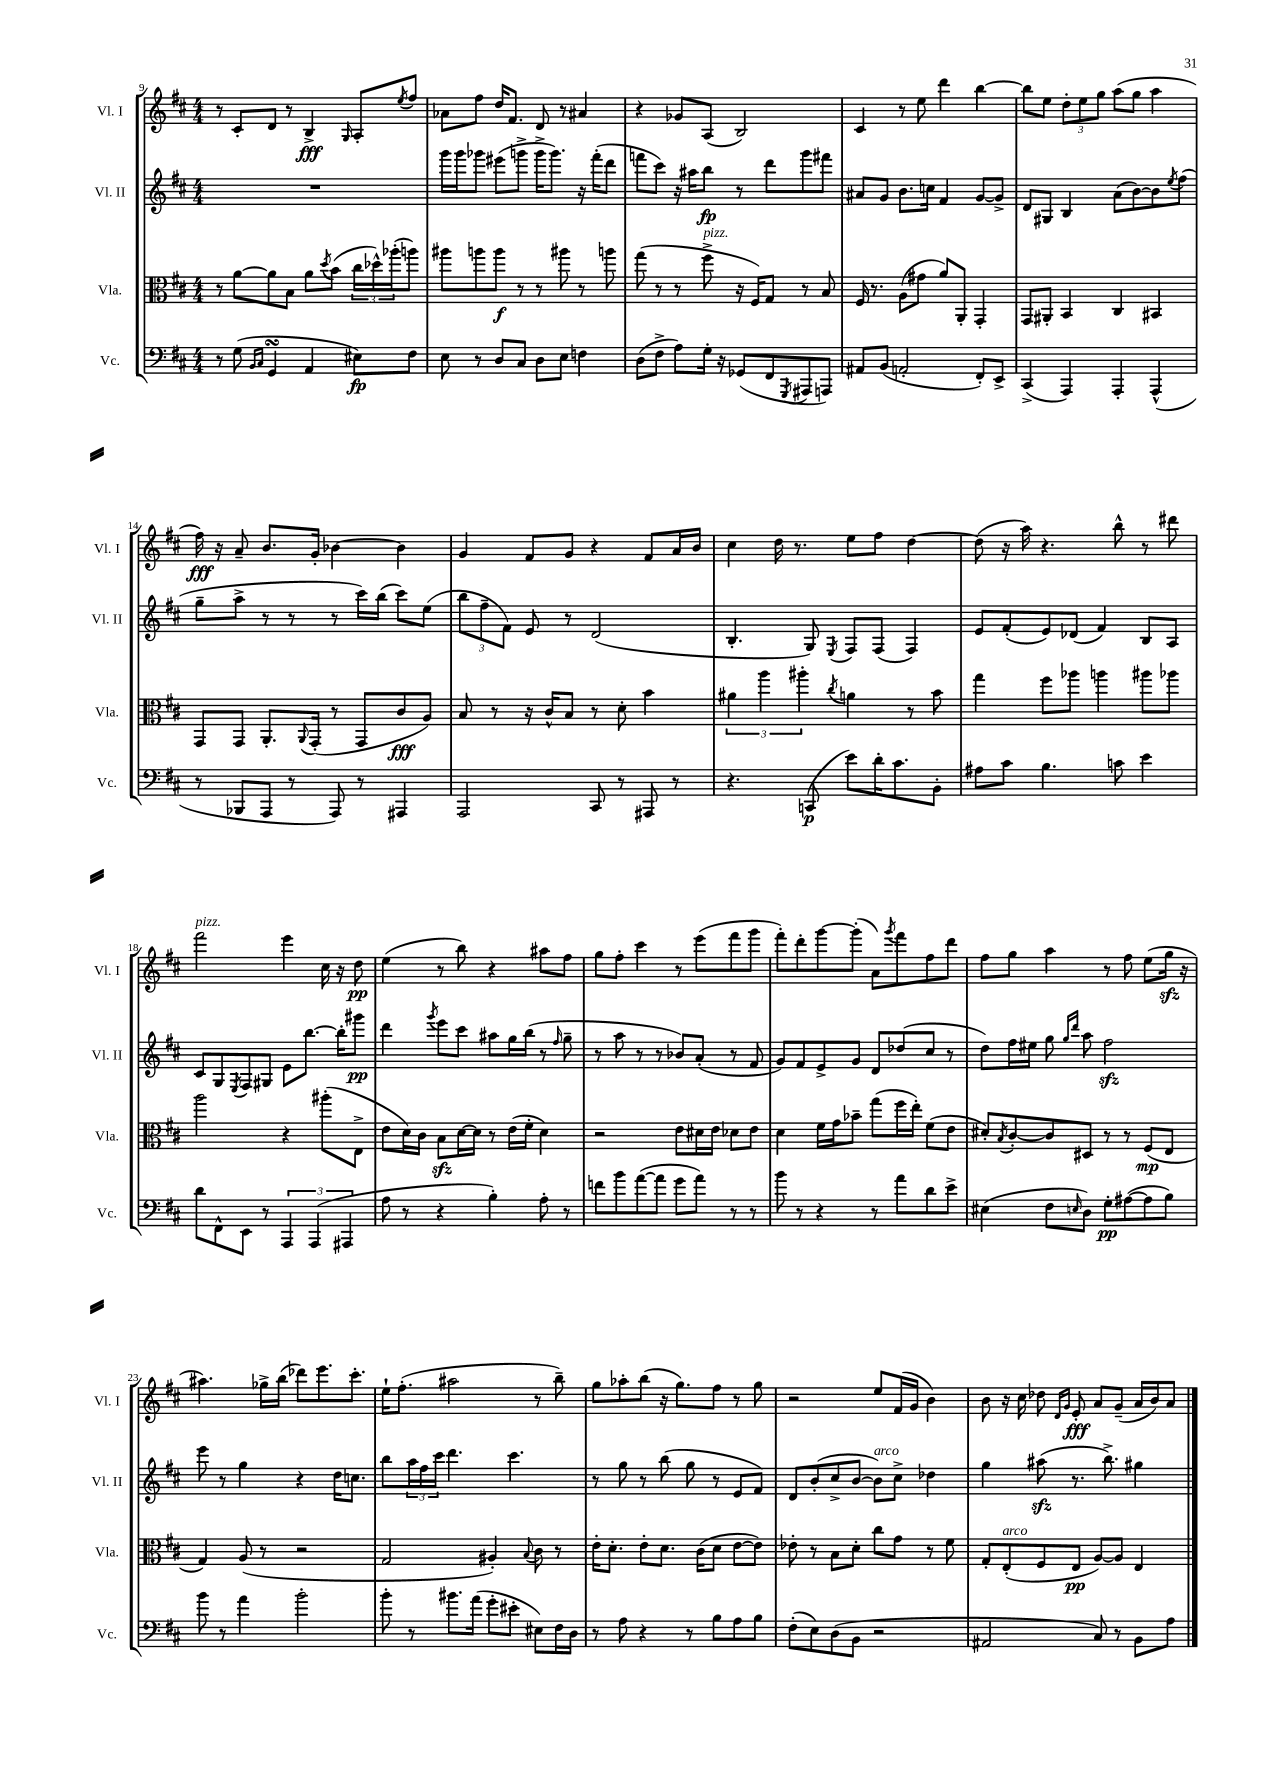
<<
\new StaffGroup <<
\new Staff = "s0" \with { instrumentName = "Vl. I" shortInstrumentName = "Vl. I" } {
    \clef treble \key d \major \numericTimeSignature \time 4/4
    r8 cis'8-. d'8 r8 b4->\fff \grace { g16 } a8-. \acciaccatura { e''8 } fis''8 |
    aes'8 fis''8 d''16 fis'8. d'8 r8 ais'4 |
    r4 ges'8 a8( b2) |
    cis'4 r8 e''8 d'''4 b''4~ |
    b''8 e''8 \tuplet 3/2 { d''8-. e''8 g''8 } a''8( g''8 a''4 |
    fis''16\fff) r16 a'8-- b'8. g'16-. bes'4~ bes'4 |
    g'4 fis'8 g'8 r4 fis'8 a'16 b'16 |
    cis''4 d''16 r8. e''8 fis''8 d''4~ |
    d''8( r16 a''16) r4. b''8-^ r8 dis'''8 |
    fis'''2^\markup { \italic "pizz." } e'''4 cis''16 r16 d''8\pp |
    e''4( r8 b''8) r4 ais''8 fis''8 |
    g''8 fis''8-. cis'''4 r8 e'''8( fis'''8 g'''8 |
    fis'''8-.) d'''8-. g'''8~ g'''8-.( a'8) \acciaccatura { g'''8 } fis'''8 fis''8 d'''8 |
    fis''8 g''8 a''4 r8 fis''8 e''8( g''16\sfz r16 |
    ais''4.) ges''16-> b''16( des'''8) e'''8. cis'''8.-. |
    e''16-! fis''8.-.( ais''2 r8 b''8--) |
    g''8 aes''8-. b''8( r16 g''8.) fis''8 r8 g''8 |
    r2 e''8 fis'16( g'16 b'4) |
    b'8 r16 cis''16 des''8 \grace { d'16 g'16 } e'8-.\fff a'8 g'8--( a'16 b'16) a'8 \bar "|." |
}
\new Staff = "s1" \with { instrumentName = "Vl. II" shortInstrumentName = "Vl. II" } {
    \clef treble \key d \major \numericTimeSignature \time 4/4
    R1 |
    g'''16 g'''16 ges'''8 eis'''8( g'''8-> g'''16-> g'''8.) r16 fis'''16-.( d'''8 |
    f'''8 cis'''8) r16 ais''16 b''8\fp r8 d'''8 g'''8 fis'''8 |
    ais'8 g'8 b'8. c''16 fis'4 g'8~ g'8-> |
    d'8 gis8 b4 a'8( b'8~) b'8 \acciaccatura { e''8 } fis''8( |
    g''8-- a''8-> r8 r8 r8 cis'''16) b''16( cis'''8) e''8( |
    \tuplet 3/2 { b''8 fis''8-- fis'8) } e'8 r8 d'2( |
    b4.-. g8) \acciaccatura { e8 } fis8 fis8( fis4) |
    e'8 fis'8-.( e'8) des'8( fis'4) b8 a8 |
    cis'8 g8 \acciaccatura { e8 } fis8 gis8 e'8 b''8.~ b''16-. gis'''8\pp |
    d'''4 \acciaccatura { g'''8 } e'''8 cis'''8 ais''8 g''16 b''16( r8 \grace { fis''16 } g''8-- |
    r8 a''8 r8 r8 bes'8) a'8-.( r8 fis'8 |
    g'8) fis'8 e'8-> g'8 d'8 des''8( cis''8 r8 |
    d''8) fis''16 eis''16 g''8 \grace { g''16 d'''16 } a''8 fis''2\sfz |
    e'''8 r8 g''4 r4 d''16 c''8. |
    b''8 \tuplet 3/2 { a''16 fis''16 cis'''16 } d'''4. cis'''4. |
    r8 g''8 r8 b''8( g''8 r8 e'8 fis'8) |
    d'8 b'8-.( cis''8-> b'8~ b'8^\markup { \italic "arco" }) cis''8-> des''4 |
    g''4 ais''8\sfz( r8. b''8.->) gis''4 \bar "|." |
}
\new Staff = "s2" \with { instrumentName = "Vla." shortInstrumentName = "Vla." } {
    \clef alto \key d \major \numericTimeSignature \time 4/4
    r8 a'8~ a'8 b8 a'8 \acciaccatura { d''8 } b'8( \tuplet 3/2 { cis''16 des''16-^) aes''16-.( } a''8) |
    ais''8 a''8 a''8\f r8 r8 ais''8 r8 a''8 |
    g''8( r8 r8 fis''8->^\markup { \italic "pizz." } r16 fis16) g8 r8 b8 |
    fis16 r8. a8( gis'8 a'8) a,8-. g,4-. |
    g,8 ais,8-. b,4 cis4 bis,4 |
    g,8 g,8 a,8.-. \appoggiatura { a,8 } g,16-.( r8 g,8 cis'8\fff a8) |
    b8 r8 r16 cis'16-^ b8 r8 d'8-. b'4 |
    \tuplet 3/2 { ais'4 a''4 ais''4-. } \acciaccatura { cis''8 } a'4 r8 b'8 |
    g''4 fis''8 aes''8 a''4 ais''8 aes''8 |
    a''2 r4 ais''8-.( e8-> |
    e'8 d'16) cis'16 b8\sfz d'16~ d'16 r8 e'16( fis'16-. d'4) |
    r2 e'8 dis'16 e'16 des'8 e'8 |
    d'4 fis'16 g'16 bes'8-- g''8( fis''16 e''16-.) fis'8( e'8 |
    dis'8-.) \acciaccatura { b8 } cis'8~-. cis'8 dis8 r8 r8 fis8\mp( e8 |
    g4) a8( r8 r2 |
    g2 ais4-.) \appoggiatura { b8 } cis'8 r8 |
    e'16-. d'8.-. e'8-. d'8. cis'16( d'8 e'8~ e'8) |
    ees'8-. r8 b8 d'8-. cis''8 g'8 r8 fis'8 |
    g8-. e8-.^\markup { \italic "arco" }( fis8 e8\pp a8~) a8 e4 \bar "|." |
}
\new Staff = "s3" \with { instrumentName = "Vc." shortInstrumentName = "Vc." } {
    \clef bass \key d \major \numericTimeSignature \time 4/4
    r8 g8( \grace { b,16 cis16 } g,4\turn a,4 eis8\fp) fis8 |
    e8 r8 d8 cis8 d8 e8 f4 |
    d8( fis8-> a8) g16-. r16 ges,8( fis,8 \acciaccatura { g,,8 } ais,,8 a,,8) |
    ais,8 b,8( a,2-. fis,8-.) e,8-> |
    cis,4->( a,,4) a,,4-. a,,4-^( |
    r8 bes,,8 a,,8 r8 a,,8) r8 ais,,4 |
    a,,2 cis,8 r8 ais,,8 r8 |
    r4. c,8\p( e'8) d'16-. cis'8. b,8-. |
    ais8 cis'8 b4. c'8 e'4 |
    d'8 fis,8-^ e,8 r8 \tuplet 3/2 { a,,4 a,,4( ais,,4 } |
    a8 r8 r4 b4-.) a8-. r8 |
    f'8 b'8 a'8~( a'8 g'8 a'8) r8 r8 |
    b'8 r8 r4 r8 a'8 d'8 e'8-> |
    eis4( fis8 \grace { e16 } d8) g8-.\pp ais8~( ais8 b8) |
    b'8 r8 a'4 b'2-. |
    b'8-. r8 bis'8. a'16( g'8-. eis'8-. eis8) fis16 d16 |
    r8 a8 r4 r8 b8 a8 b8 |
    fis8-.( e8) d8( b,8 r2 |
    ais,2 cis8) r8 b,8 a8 \bar "|." |
}
>>
>>
\layout { \context { \Score currentBarNumber = #9 } }
